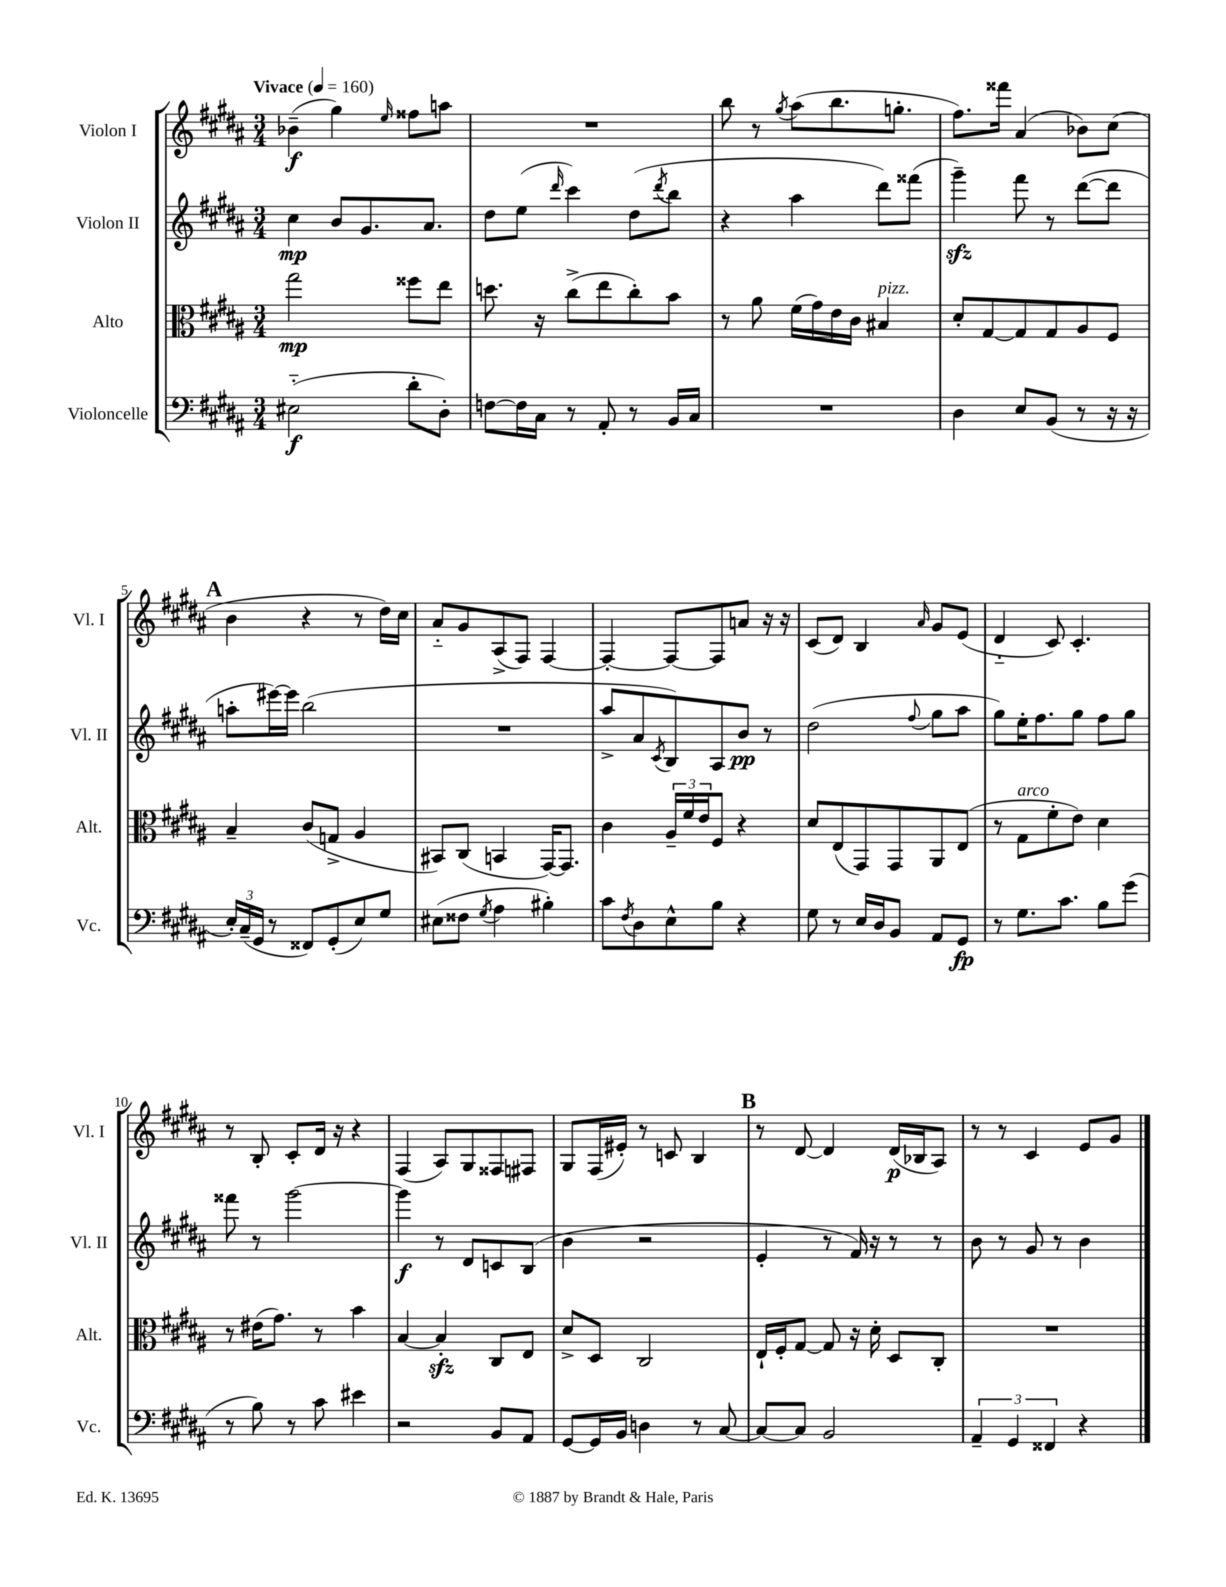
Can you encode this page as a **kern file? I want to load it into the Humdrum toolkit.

**kern	**kern	**kern	**kern
*staff4	*staff3	*staff2	*staff1
*clefF4	*clefC3	*clefG2	*clefG2
*k[f#c#g#d#a#]	*k[f#c#g#d#a#]	*k[f#c#g#d#a#]	*k[f#c#g#d#a#]
*M3/4	*M3/4	*M3/4	*M3/4
*MM160	*MM160	*MM160	*MM160
(2E#'~	2gg#	4cc#	(4b-~
.	.	8b	4gg#)
.	.	8.g#	.
.	.	.	16qqee
8d#'	8ff##	.	8ff##
.	.	8.a#	.
8D#')	8ee	.	8aa
=	=	=	=
[8F	8.dd	8dd#	2.r
16F]	.	(8ee	.
16C#	16r	.	.
.	.	16qqddd#	.
8r	(8cc#^	4ccc#)	.
8AA#'	8ee	.	.
8r	8cc#')	(8dd#	.
.	.	8qddd#	.
16BB	8b	8bb	.
16C#	.	.	.
=	=	=	=
2.r	8r	4r	8bb
.	8a#	.	8r
.	.	.	8qgg#
.	(16f#	4aa#	(8aa#
.	16g#)	.	.
.	16e	.	8.bb
.	16c#	.	.
.	4B#	8ddd#)	.
.	.	.	8.gg'
.	.	(8fff##	.
=	=	=	=
4D#	8d#'	4ggg#~)	8.ff#)
.	[8G#	.	.
.	.	.	16fff##
8E	8G#]	8fff#	(4a#
(8BB	8G#	8r	.
8r	8A#	([8ddd#	8b-)
16r	8F#	8ddd#]	(8cc#
16r	.	.	.
=	=	=	=
24E')	4B~	8aa'	4b
(24C#~	.	.	.
24GG#	.	.	.
8r	.	[16eee#)	.
.	.	16eee#]	.
8FF##)	(8c#	(2bb	4r
(8GG#'	8G^	.	.
8E)	4A#	.	8r
8G#	.	.	16dd#)
.	.	.	16cc#
=	=	=	=
(8E#	8BB#)	2.r	8a#'~
8F##	(8C#	.	8g#
8qG#	.	.	.
4A#	4BB	.	(8A#^
.	.	.	8F#)
4B#')	[16GG#)	.	[4F#
.	8.GG#]	.	.
=	=	=	=
8c#	4c#	8aa#^	4F#'_
8qF#	.	.	.
8D#	.	8a#	.
.	.	8qc#	.
8E^^	24A#~	8B)	8F#_
.	24f#	.	.
.	24e	.	.
8B	8F#	8A#	8F#]
4r	4r	8b	8a
.	.	8r	16r
.	.	.	16r
=	=	=	=
8G#	8d#	(2dd#	(8c#
8r	(8E	.	8d#)
16E	8GG#)	.	4B
16D#	.	.	.
8BB	8GG#	.	.
.	.	8qqff#	16qqa#
8AA#	8AA#	8gg#	8g#
8GG#	(8E	8aa#	(8e
=	=	=	=
8r	8r	8gg#)	4d#'~
8.G#	8G#	16ee'	.
.	.	8.ff#	.
.	8f#'	.	8c#)
8.c#	.	.	.
.	8e)	8gg#	4.c#'
8B	4d#	8ff#	.
(8g#	.	8gg#	.
=	=	=	=
8r	8r	8fff##	8r
8B)	(16e#	8r	8B'
.	8.g#)	.	.
8r	.	[2ggg#	8c#'
8c#	8r	.	16d#
.	.	.	16r
4e#	4b	.	4r
=	=	=	=
2r	[4B	4ggg#]	(4F#
.	4B']	8r	8A#)
.	.	8d#	8G#
8BB	8C#	8c	8F##
8AA#	8E	(8B	8F#
=	=	=	=
[8GG#	8d#^	4b	8G#
16GG#]	8D#	.	(16F#
16BB	.	.	16e#')
4D	2C#	2r	8r
.	.	.	8c
8r	.	.	4B
[8C#	.	.	.
=	=	=	=
8C#_	16E`	4e'	8r
.	16F#'	.	.
8C#]	[8G#	.	[8d#
2BB	8G#]	8r	4d#]
.	16r	16f#)	.
.	16d#'	16r	.
.	8D#	8r	(16d#
.	.	.	16B-
.	8C#'	8r	8A#)
=	=	=	=
6AA#~	2.r	8b	8r
.	.	8r	8r
6GG#	.	.	.
.	.	8g#	4c#
6FF##	.	.	.
.	.	8r	.
4r	.	4b	8e
.	.	.	8g#
==	==	==	==
*-	*-	*-	*-
